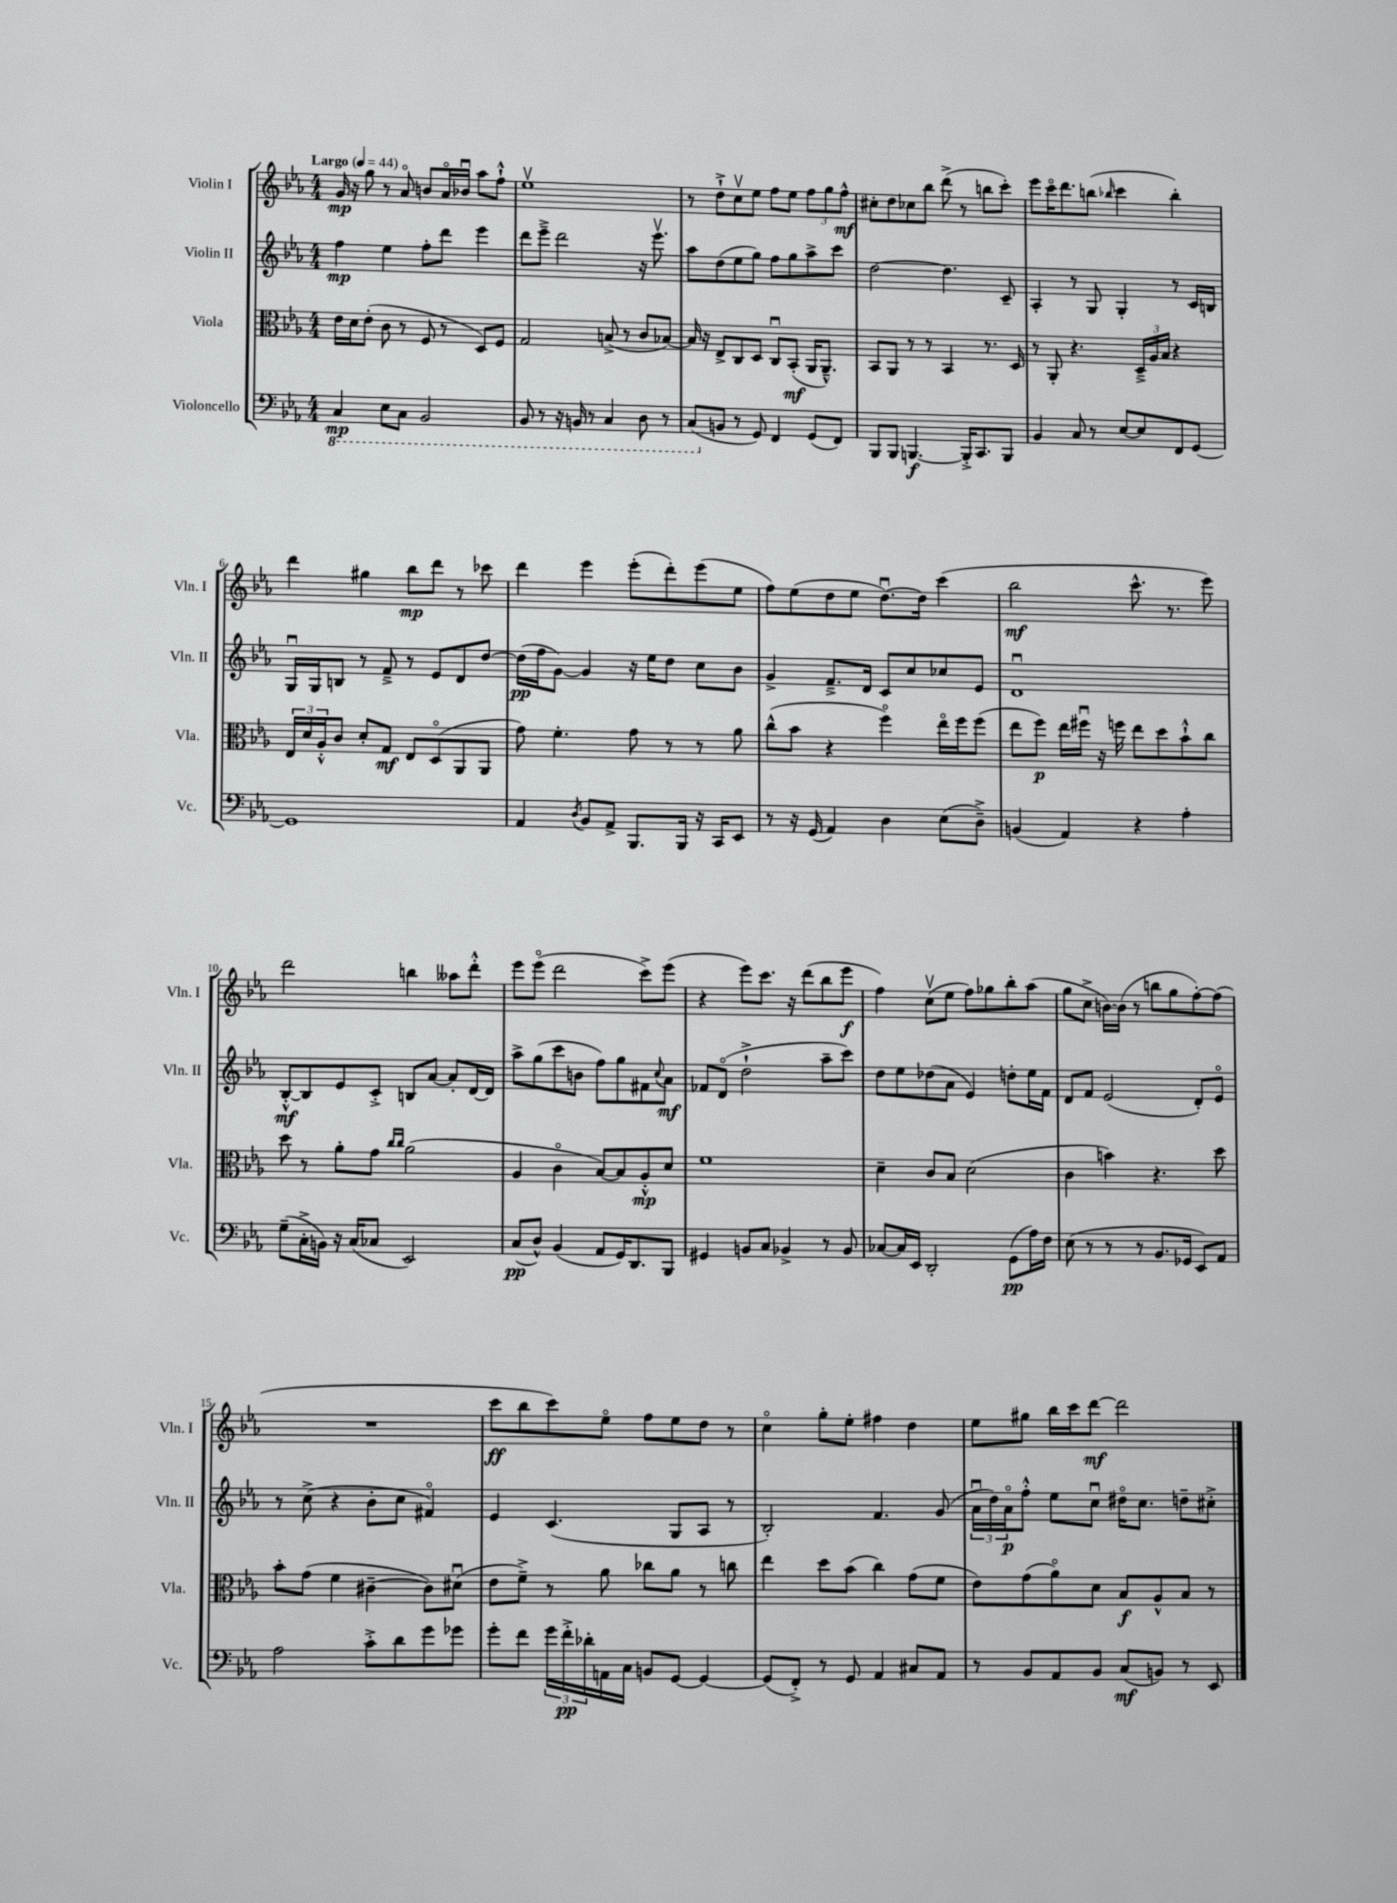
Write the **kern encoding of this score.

**kern	**kern	**kern	**kern
*staff4	*staff3	*staff2	*staff1
*clefF4	*clefC3	*clefG2	*clefG2
*k[b-e-a-]	*k[b-e-a-]	*k[b-e-a-]	*k[b-e-a-]
*M4/4	*M4/4	*M4/4	*M4/4
*MM44	*MM44	*MM44	*MM44
4CC	16e-	4ff	16g
.	16d	.	16r
.	(8e-'	.	8gg
8EE-	8c	4ee-	8r
8CC	8r	.	8a-o
2BBB-	8F	8ff'	8b
.	8r	8ddd	16a-o
.	.	.	16b-u
.	8D)	4eee-	8aa-
.	8F	.	8ff`^^
=	=	=	=
8BBB-	2G	8ddd	1ee-v
8r	.	8eee-~^	.
16r	.	2ddd	.
16BBB	.	.	.
8r	.	.	.
4CC	(8B^	.	.
.	8r	.	.
8DD	8c	16r	.
.	.	8.eee-v	.
8r	[8B-)	.	.
=	=	=	=
(8CC	16B-]	8aa-	8r
.	16r	.	.
8BB	8E-^	(8dd	8dd`^
8r	8C	8ee-	8ccv
8GG)	8D	8gg)	8ee-
4FF	8Cu	8ff	8ff
.	(8BB-'	8gg	8ee-
(8GG	16AA-	8aa-^	12ff
.	8.AA-~^^)	.	.
.	.	.	12gg
8FF)	.	8ccc	.
.	.	.	12ff^^
=	=	=	=
8BBB-	8BB-	[2dd	8cc#'
8BBB-	8AA-	.	8dd
[4.BBB	8r	.	8cc-
.	8r	.	8bb-
.	4BB-	4.dd]	(8ddd^
16BBB'^]	.	.	8r
8.CC	.	.	.
.	8.r	.	8bb
8BBB	.	8c~	8ccc')
.	16D	.	.
=	=	=	=
4BB-	8r	4A-'	8eee-
.	8AA-'	.	16ccco
.	.	.	8.ddd
8C	4.r	8r	.
8r	.	8G	(8bb
.	.	.	16qqbb-
[8E-	.	4G'	4ccc
8E-]	24D~^	.	.
.	24A-	.	.
.	24B-	.	.
8FF	4r	8r	4bb-')
[8GG	.	16c	.
.	.	16B	.
=	=	=	=
1GG]	24E-	16Gu	4ddd
.	24d	.	.
.	.	16G	.
.	24A-'^^	.	.
.	8c	8B	.
.	8d'	8r	4gg#
.	8G	8f~^	.
.	8E-	8r	8bb-
.	(8Do	8e-	8ddd
.	8AA-	8d	8r
.	8AA-	[8dd	8ccc-
=	=	=	=
4AA-	8g)	(16dd]	4ddd
.	.	16ff	.
.	4.f'	[8g)	.
8qD	.	.	.
8BB-	.	4g]	4eee-
8AA-^	.	.	.
8.BBB-	8g	16r	(8eee-'
.	.	16ee-	.
.	8r	8dd	8ddd')
16BBB-	.	.	.
16r	8r	8cc	(8eee-
16CC	.	.	.
8EE-	8a-	8b-	8ee-
=	=	=	=
8r	(8cc^^	4g^	8ff)
16r	8b-	.	(8ee-
(16GG	.	.	.
4AA-)	4r	8.f~^	8dd
.	.	.	8ee-
.	.	16d	.
4D	4ffo)	8c	[8.ddu)
.	.	8cc	.
.	.	.	16dd]
(8E-	16ee-o	8cc-	(4ccc
.	16ff	.	.
8D~^)	(8ff	8e-	.
=	=	=	=
(4BB	8ee-	1du	2bb-
.	8ff)	.	.
4AA-)	16ee-	.	.
.	16ff#u	.	.
.	16r	.	.
.	16ff	.	.
4r	8ee-	.	8.ccc^^
.	8dd	.	.
.	.	.	8.r
4A-'	8b-`^^	.	.
.	8cc	.	8eee-)
=	=	=	=
(8G~	8dd	[8B-'^^	2ddd
16C'^	8r	8B-]	.
16BB)	.	.	.
16r	8a-'	8e-	.
(16C	.	.	.
8C-	8g	8c'^	.
.	16qqcc	.	.
.	16qqcc	.	.
2EE-)	(2a-	8B	4bb
.	.	[8a-	.
.	.	8a-']	8aa--
.	.	[16d	8ddd'^^
.	.	16d]	.
=	=	=	=
(8C	4A-	8aa-^	8eee-
8D^^)	.	(8gg	(8eee-o
(4BB-	4co	8ccc	2ddd
.	.	8b	.
8AA-	[8B-)	8ff)	.
16GG)	8B-]	8gg	.
8.DD	.	.	.
.	8A-'^^	8f#	8ccc^)
.	.	8qqcc	.
8BBB-	8d	8a-	(8eee-
=	=	=	=
4GG#	1f	8f-	4r
.	.	(8do	.
8BB	.	2dd`^	8eee-)
8C	.	.	8.ccc
4BB-^	.	.	.
.	.	.	16r
.	.	.	(8ddd
8r	.	8aa-~	8bb-
8BB-	.	8ccc)	8eee-
=	=	=	=
[8C-	4d~	8dd	4ff)
16C-]	.	8ee-	.
16EE-	.	.	.
2DD'	8c	(8dd-	(8ccv
.	8B-	8a-	8ee-
.	(2d	4e-)	8ff)
.	.	.	8gg-
(8GG	.	8dd'	8bb-'
16A-)	.	16ee-	(8aa-
16F	.	16f	.
=	=	=	=
(8E-	4c	8d	8gg
8r	.	8f	8cc^
8r	4b)	(2e-	[16b)
.	.	.	(16b]
8r	.	.	8r
8.BB-	4.r	.	8bb
.	.	.	8gg
16GG-	.	.	.
8EE-)	.	8d')	[8ff')
8AA-	8dd	8e-o	(8ff]
=	=	=	=
2A-	8b-'	8r	1r
.	(8g	(8cc^	.
.	4f	4r	.
8c'^	[4c#~	8b-'	.
8d	.	8cc	.
8g	8c#])	4f#o)	.
8g-	(8d#u	.	.
=	=	=	=
8g'	8e-	4e-	8ccc
8f	8f~^)	.	8bb-
24g	8r	(4.c	8ccc)
24f'^	.	.	.
24d-'	.	.	.
16AA	8a-	.	8ee-o
16C	.	.	.
8BB	8cc-	.	8ff
[8GG	8a-	8G	8ee-
4GG_	8r	8A-	8dd
.	8cc	8r	8r
=	=	=	=
(8GG]	4ee-	2B-')	4cco
8FF'^)	.	.	.
8r	8dd	.	8gg'
8GG	(8b-	.	8ee-'
4AA-	4cc)	4.f	4ff#
8C#	(8g	.	4dd
8AA-	8f	(8g	.
=	=	=	=
8r	8e-)	24a-u	8ee-
.	.	24dd)	.
.	.	24a-o	.
8BB-	(8g	8ff'^^	8gg#
8AA-	8a-o)	8ee-	16bb-
.	.	.	16ccc
8BB-	8d	8ccu	[8ddd
(8C	8B-	16dd#o	2ddd]
.	.	8.cc	.
8BB)	8A-^^	.	.
8r	8B-	8dd~	.
8EE-	8r	8cc#'^	.
==	==	==	==
*-	*-	*-	*-
